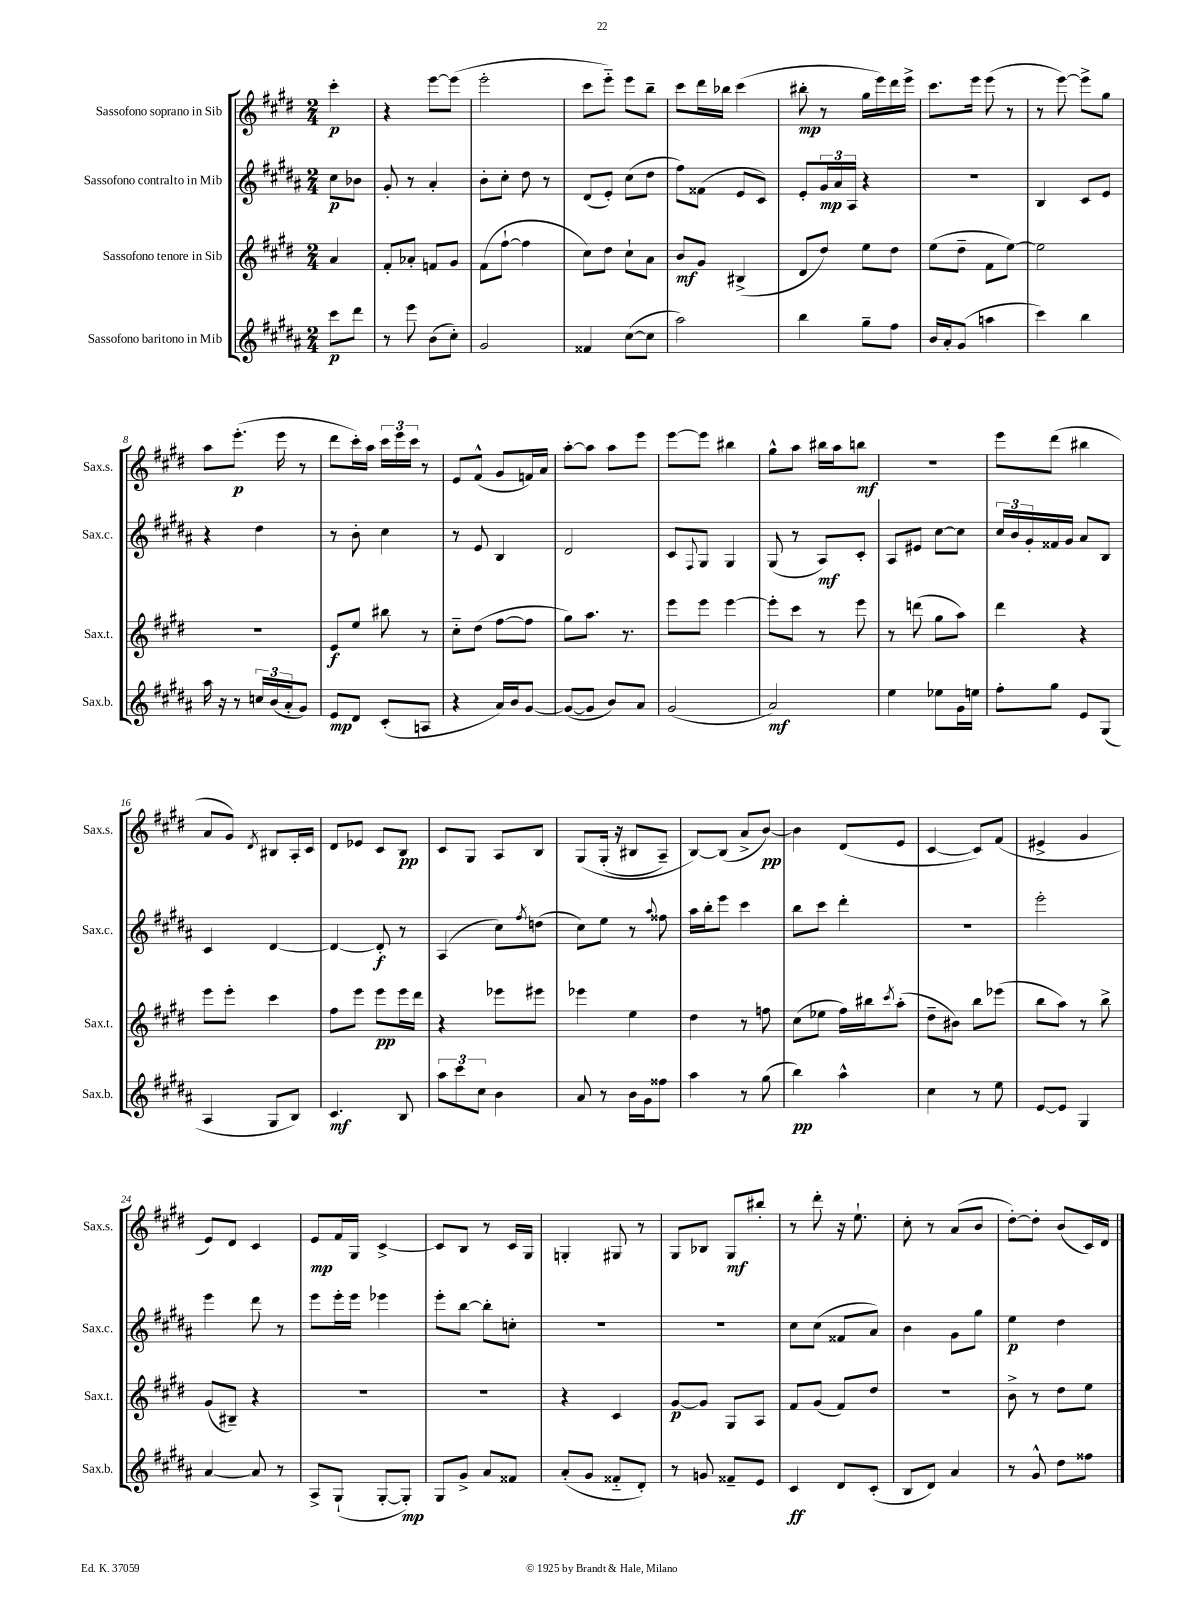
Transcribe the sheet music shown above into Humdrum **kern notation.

**kern	**kern	**kern	**kern
*staff4	*staff3	*staff2	*staff1
*clefG2	*clefG2	*clefG2	*clefG2
*k[f#c#g#d#a#]	*k[f#c#g#d#]	*k[f#c#g#d#a#]	*k[f#c#g#d#]
*M2/4	*M2/4	*M2/4	*M2/4
8ccc#\L	4a/	8cc#\L	4ccc#'\
8ddd#\J	.	8b-\J	.
=	=	=	=
8r	8f#'/L	8g#'/	4r
8eee\	8a-'/J	8r	.
(8b\L	8f/L	4a#'/	[8eee\L
8cc#'\J)	8g#/J	.	(8eee\]J
=	=	=	=
2g#/	(8f#\L	8b'\L	2eee'\
.	[8ff#`\J	8cc#'\J	.
.	4ff#\]	8dd#\	.
.	.	8r	.
=	=	=	=
4f##/	8cc#\L)	(8d#/L	8ccc#\L
.	8dd#\J	8e'/J)	8eee'~\J)
([8cc#\L	8cc#`\L	(8cc#\L	8eee\L
8cc#\]J	8a\J	8dd#\J	8bb~\J
=	=	=	=
2aa#\)	8b/L	8ff#\L)	8ccc#\L
.	8g#/J	(8f##\J	16ddd#\L
.	.	.	16bb-\JJ
.	(4B#^/	8e/L	(4ccc#\
.	.	8c#/J)	.
=	=	=	=
4bb\	8d#/L	8e'/L	8bb#'\
.	8dd#/J)	24g#/L	8r
.	.	24a#/	.
.	.	24A#/JJ	.
8gg#~\L	8ee\L	4r	16gg#\LL
.	.	.	16eee\)
8ff#\J	8dd#\J	.	16ddd#\
.	.	.	16eee^\JJ
=	=	=	=
16b/LL	(8ee\L	2r	8.ccc#\L
16a#'/J	.	.	.
(8g#/J	8dd#~\J	.	.
.	.	.	16eee\Jk
4aa\	8f#\L	.	(8eee\
.	[8ee\J)	.	8r
=	=	=	=
4ccc#\)	2ee\]	4B/	8r
.	.	.	[8eee\)
4bb\	.	8c#/L	8eee^\]L
.	.	8e/J	8gg#\J
=	=	=	=
16aa#\	2r	4r	8aa\L
16r	.	.	.
8r	.	.	(8.eee'\J
24cc/LL	.	4dd#\	.
(24b/	.	.	.
.	.	.	16eee\
24a#'/J	.	.	.
8g#/J)	.	.	8r
=	=	=	=
8e/L	8e/L	8r	8ddd#\L
8d#/J	8ee/J	8b'\	16ccc#'\L)
.	.	.	16aa\JJ
(8c#'/L	8bb#\	4cc#\	24ccc#\LL
.	.	.	24eee\
.	.	.	24ccc#\JJ
8A/J	8r	.	8r
=	=	=	=
4r	8cc#'~\L	8r	8e/L
.	(8dd#\J	8e/	(8f#^^/J
16a#/LL)	[8ff#\L	4B/	8g#/L
16b/J	.	.	.
[8g#/J	8ff#\]J	.	16f/L)
.	.	.	16a/JJ
=	=	=	=
(8g#/_L	8gg#\L)	2d#/	[8aa'\L
8g#/]J	8.aa\J	.	8aa\]J
8b/L)	.	.	8aa\L
.	8.r	.	.
8a#/J	.	.	8eee\J
=	=	=	=
(2g#/	8eee\L	8c#/L	[8eee\L
.	.	8qqF#/	.
.	8eee\J	8G#/J	8eee\]J
.	[4eee\	4G#/	4bb#\
=	=	=	=
2a#/)	8eee'\]L	(8G#/	8gg#^^\L
.	8ccc#\J	8r	8aa\J
.	8r	8A#/L)	16bb#\LL
.	.	.	16aa\J
.	8eee\	8c#'/J	8bb\J
=	=	=	=
4ee\	8r	8A#/L	2r
.	(8ddd\	8e#/J	.
8ee-\L	8gg#\L	[8cc#\L	.
16g#\L	8aa\J)	8cc#\]J	.
16ee\JJ	.	.	.
=	=	=	=
8ff#'\L	4ddd#\	24cc#/LL	8eee\L
.	.	24b/	.
.	.	24g#'/	.
8gg#\J	.	16f##/	(8ddd#\J
.	.	16g#/JJ	.
8e/L	4r	8a#/L	4bb#\
(8G#/J	.	8B/J	.
=	=	=	=
4A#/	8eee\L	4c#/	8a/L
.	8eee'\J	.	8g#/J)
.	.	.	8qd#/
8G#/L	4ccc#\	[4d#/	8B#/L
8B/J)	.	.	16A'/L
.	.	.	16c#/JJ
=	=	=	=
4.c#/	8ff#\L	4d#/_	8d#/L
.	8eee\J	.	8e-/J
.	8eee\L	8d#'/]	8c#/L
8B/	16eee\L	8r	8B/J
.	16ddd#\JJ	.	.
=	=	=	=
12aa#\L	4r	(4A#/	8c#/L
12ccc#\	.	.	.
.	.	.	8G#/J
12cc#\J	.	.	.
4b\	8eee-\L	8cc#\L)	8A/L
.	.	8qff#/	.
.	8eee#\J	(8dd\J	8B/J
=	=	=	=
8a#/	4eee-\	8cc#\L)	&(8G#/L
8r	.	8ee\J	(16G#'/Jk
.	.	.	16r
16b\LL	4ee\	8r	8B#/L
16g#\J	.	.	.
.	.	8qqaa#/	.
8ff##\J	.	8ff##\	8A~/J)
=	=	=	=
4aa#\	4dd#\	16aa#\LL	[8B/L&)
.	.	16bb'\J	.
.	.	8eee\J	(8B/]J
8r	8r	4ccc#\	8a^/L
(8gg#\	8ff\	.	[8b/J)
=	=	=	=
4bb\)	(8cc#\L	8bb\L	4b\]
.	8ee-\J	8ccc#\J	.
4aa#^^\	16ff#\LL)	4ddd#'\	(8d#/L
.	16bb#\J	.	.
.	8qccc#/	.	.
.	(8aa'\J	.	8e/J
=	=	=	=
4cc#\	8dd#~\L	2r	[4c#/
.	8b#\J)	.	.
8r	8bb\L	.	8c#/]L)
8ee\	(8eee-\J	.	(8f#/J
=	=	=	=
[8e/L	8bb\L	2eee'\	4e#^/
8e/]J	8aa\J)	.	.
4G#/	8r	.	4g#/
.	8bb^\	.	.
=	=	=	=
[4a#/	(8g#/L	4eee\	8e/L)
.	8B#~/J)	.	8d#/J
8a#/]	4r	8ddd#\	4c#/
8r	.	8r	.
=	=	=	=
8A#^/L	2r	8eee\L	8e/L
(8G#`/J	.	16eee'\L	16f#/L
.	.	16eee\JJ	16G#/JJ
[8G#'/L	.	4eee-\	[4c#^/
8G#'/]J)	.	.	.
=	=	=	=
8G#/L	2r	8eee'\L	8c#/]L
8g#^/J	.	[8bb\J	8B/J
8a#/L	.	8bb'\]L	8r
8f##/J	.	8cc'\J	16c#/LL
.	.	.	16G#/JJ
=	=	=	=
(8a#'/L	4r	2r	4G'/
8g#/J	.	.	.
8f##'~/L	4c#/	.	8G#/
8d#'/J)	.	.	8r
=	=	=	=
8r	[8g#/L	2r	8G#/L
8g/	8g#/]J	.	8B-/J
8f##~/L	8G#/L	.	8G#/L
8e/J	8A/J	.	8bb#'/J
=	=	=	=
4c#/	8f#/L	8cc#\L	8r
.	(8g#/J	(8cc#\J	8ddd#'\
8d#/L	8f#/L)	8f##/L	16r
.	.	.	8.ee`\
(8c#'/J	8dd#/J	8a#/J)	.
=	=	=	=
8B/L	2r	4b\	8cc#'\
8d#/J)	.	.	8r
4a#/	.	8g#\L	(8a/L
.	.	8gg#\J	8b/J
=	=	=	=
8r	8b^\	4ee\	[8dd#'\L)
8g#^^/	8r	.	8dd#'\]J
8dd#\L	8dd#\L	4dd#\	(8b/L
8ff##\J	8ee\J	.	16c#/L)
.	.	.	16d#/JJ
==	==	==	==
*-	*-	*-	*-
